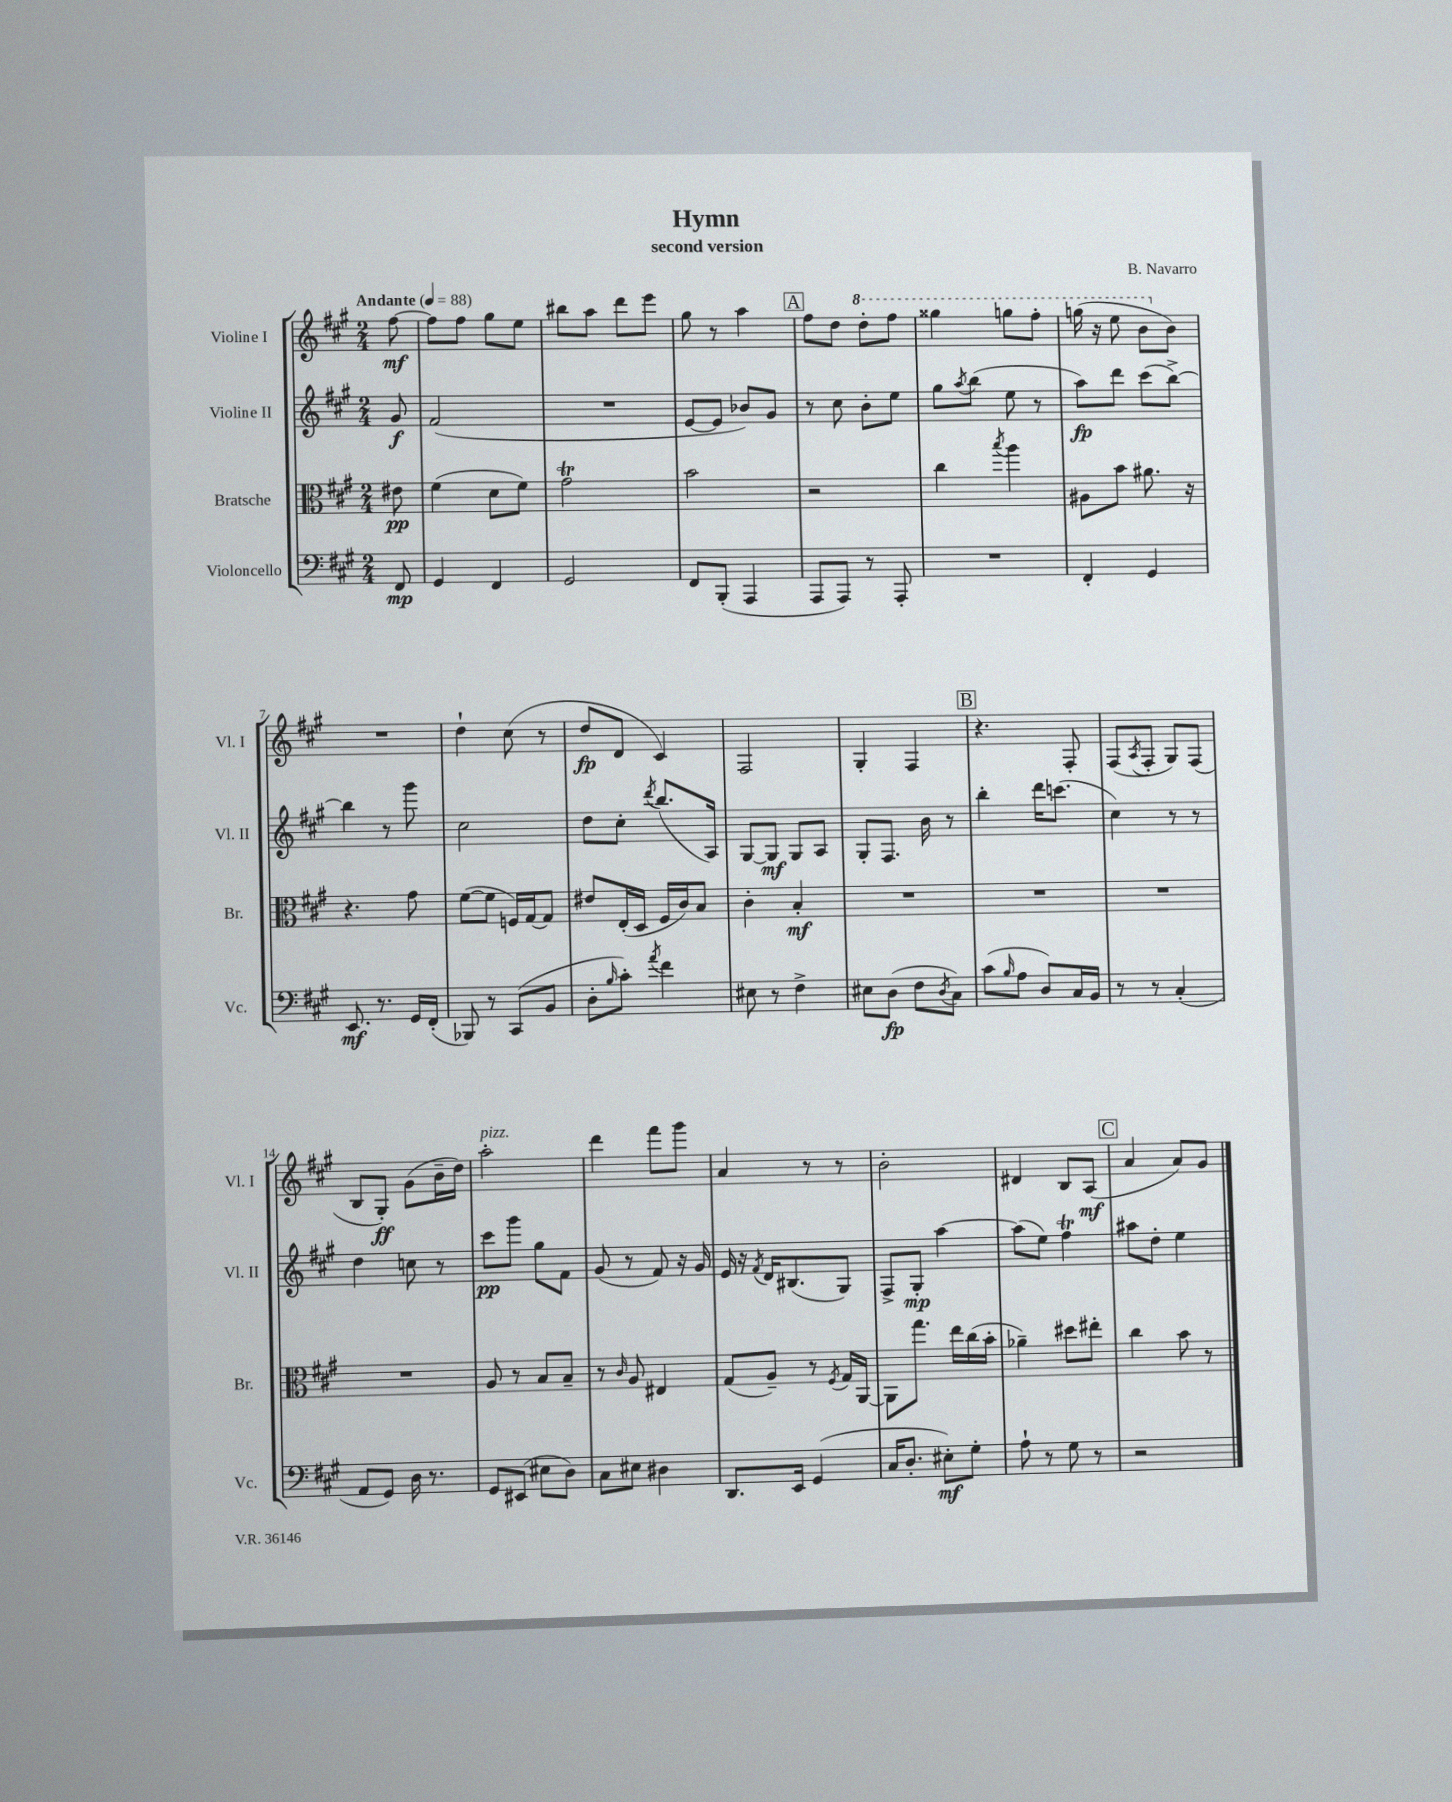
\header { title = "Hymn" composer = "B. Navarro" subtitle = "second version" }
<<
\new StaffGroup <<
\new Staff = "s0" \with { instrumentName = "Violine I" shortInstrumentName = "Vl. I" } {
    \clef treble \key a \major \numericTimeSignature \time 2/4 \partial 8 \tempo "Andante" 4 = 88
    fis''8~\mf |
    fis''8 fis''8 gis''8 e''8 |
    bis''8 a''8 d'''8 e'''8 |
    gis''8 r8 a''4 |
    \mark \markup { \box "A" } fis''8 d''8 \ottava #1 d'''8-. fis'''8 |
    gisis'''4 g'''8 fis'''8-. |
    g'''16( r16 e'''8 b''8 \ottava #0 b'8) |
    R2 |
    d''4-! cis''8( r8 |
    d''8\fp d'8 cis'4) |
    fis2 |
    gis4-. fis4 |
    \mark \markup { \box "B" } r4. fis8-. |
    fis8( \acciaccatura { a8 } fis8-. gis8) fis8( |
    b8 gis8-.\ff) gis'8( b'16-- d''16) |
    a''2-.^\markup { \italic "pizz." } |
    d'''4 fis'''8 gis'''8 |
    a'4 r8 r8 |
    b'2-. |
    dis'4 b8 a8\mf( |
    \mark \markup { \box "C" } a'4 a'8) gis'8 \bar "|." |
}
\new Staff = "s1" \with { instrumentName = "Violine II" shortInstrumentName = "Vl. II" } {
    \clef treble \key a \major \numericTimeSignature \time 2/4 \partial 8
    gis'8\f |
    fis'2( |
    R2 |
    e'8~ e'8 bes'8) gis'8 |
    \mark \markup { \box "A" } r8 cis''8 b'8-. e''8 |
    gis''8 \acciaccatura { a''8 } b''8( e''8 r8 |
    a''8\fp) d'''8 cis'''8( b''8~->) |
    b''4 r8 gis'''8 |
    cis''2 |
    d''8 cis''8-. \acciaccatura { d'''8 } b''8.( a16) |
    gis8~ gis8\mf gis8 a8 |
    gis8-. fis8. b'16 r8 |
    \mark \markup { \box "B" } b''4-. d'''16 c'''8.( |
    cis''4) r8 r8 |
    d''4 c''8 r8 |
    cis'''8\pp gis'''8 gis''8 fis'8 |
    gis'8( r8 fis'8) r16 gis'16 |
    e'16 r16 \acciaccatura { fis'8 } d'16 bis8.( gis8) |
    fis8-> gis8-.\mp a''4~ |
    a''8( e''8) fis''4\trill |
    \mark \markup { \box "C" } ais''8 d''8-. e''4 \bar "|." |
}
\new Staff = "s2" \with { instrumentName = "Bratsche" shortInstrumentName = "Br." } {
    \clef alto \key a \major \numericTimeSignature \time 2/4 \partial 8
    eis'8\pp |
    fis'4( d'8 fis'8) |
    gis'2\trill |
    b'2 |
    \mark \markup { \box "A" } r2 |
    cis''4 \acciaccatura { b''8 } a''4 |
    ais8 b'8 ais'8. r16 |
    r4. gis'8 |
    fis'8~( fis'8 f16) gis16~ gis8 |
    eis'8 e16-.( d16 fis16 cis'16) b8 |
    cis'4-. b4-.\mf |
    R2 |
    \mark \markup { \box "B" } R2 |
    R2 |
    R2 |
    a8 r8 b8 b8-- |
    r8 \grace { cis'16 } a8 eis4 |
    gis8( a8--) r8 \acciaccatura { fis8 } gis16 a,16~ |
    a,8 gis''8. e''16 cis''16( b'16-. |
    aes'4--) dis''8 eis''8-. |
    \mark \markup { \box "C" } cis''4 b'8 r8 \bar "|." |
}
\new Staff = "s3" \with { instrumentName = "Violoncello" shortInstrumentName = "Vc." } {
    \clef bass \key a \major \numericTimeSignature \time 2/4 \partial 8
    fis,8\mp |
    gis,4 fis,4 |
    gis,2 |
    fis,8 b,,8-.( a,,4 |
    \mark \markup { \box "A" } a,,8 a,,8) r8 a,,8-. |
    R2 |
    fis,4-. gis,4 |
    e,8.\mf r8. gis,16 fis,16-.( |
    bes,,8) r8 cis,8( b,8 |
    d8-. \grace { b16 } cis'8-.) \acciaccatura { a'8 } fis'4 |
    eis8 r8 fis4-> |
    eis8 d8\fp( fis8 \acciaccatura { d8 } cis8) |
    \mark \markup { \box "B" } cis'8( \grace { b16 } a8 d8) cis16 b,16 |
    r8 r8 cis4-.( |
    a,8 gis,8) d16 r8. |
    gis,8 eis,8( eis8 d8) |
    cis8 eis8 dis4 |
    d,8. e,16 gis,4( |
    cis16 d8.-. eis8-.\mf) gis8-. |
    a8-! r8 gis8 r8 |
    \mark \markup { \box "C" } r2 \bar "|." |
}
>>
>>
